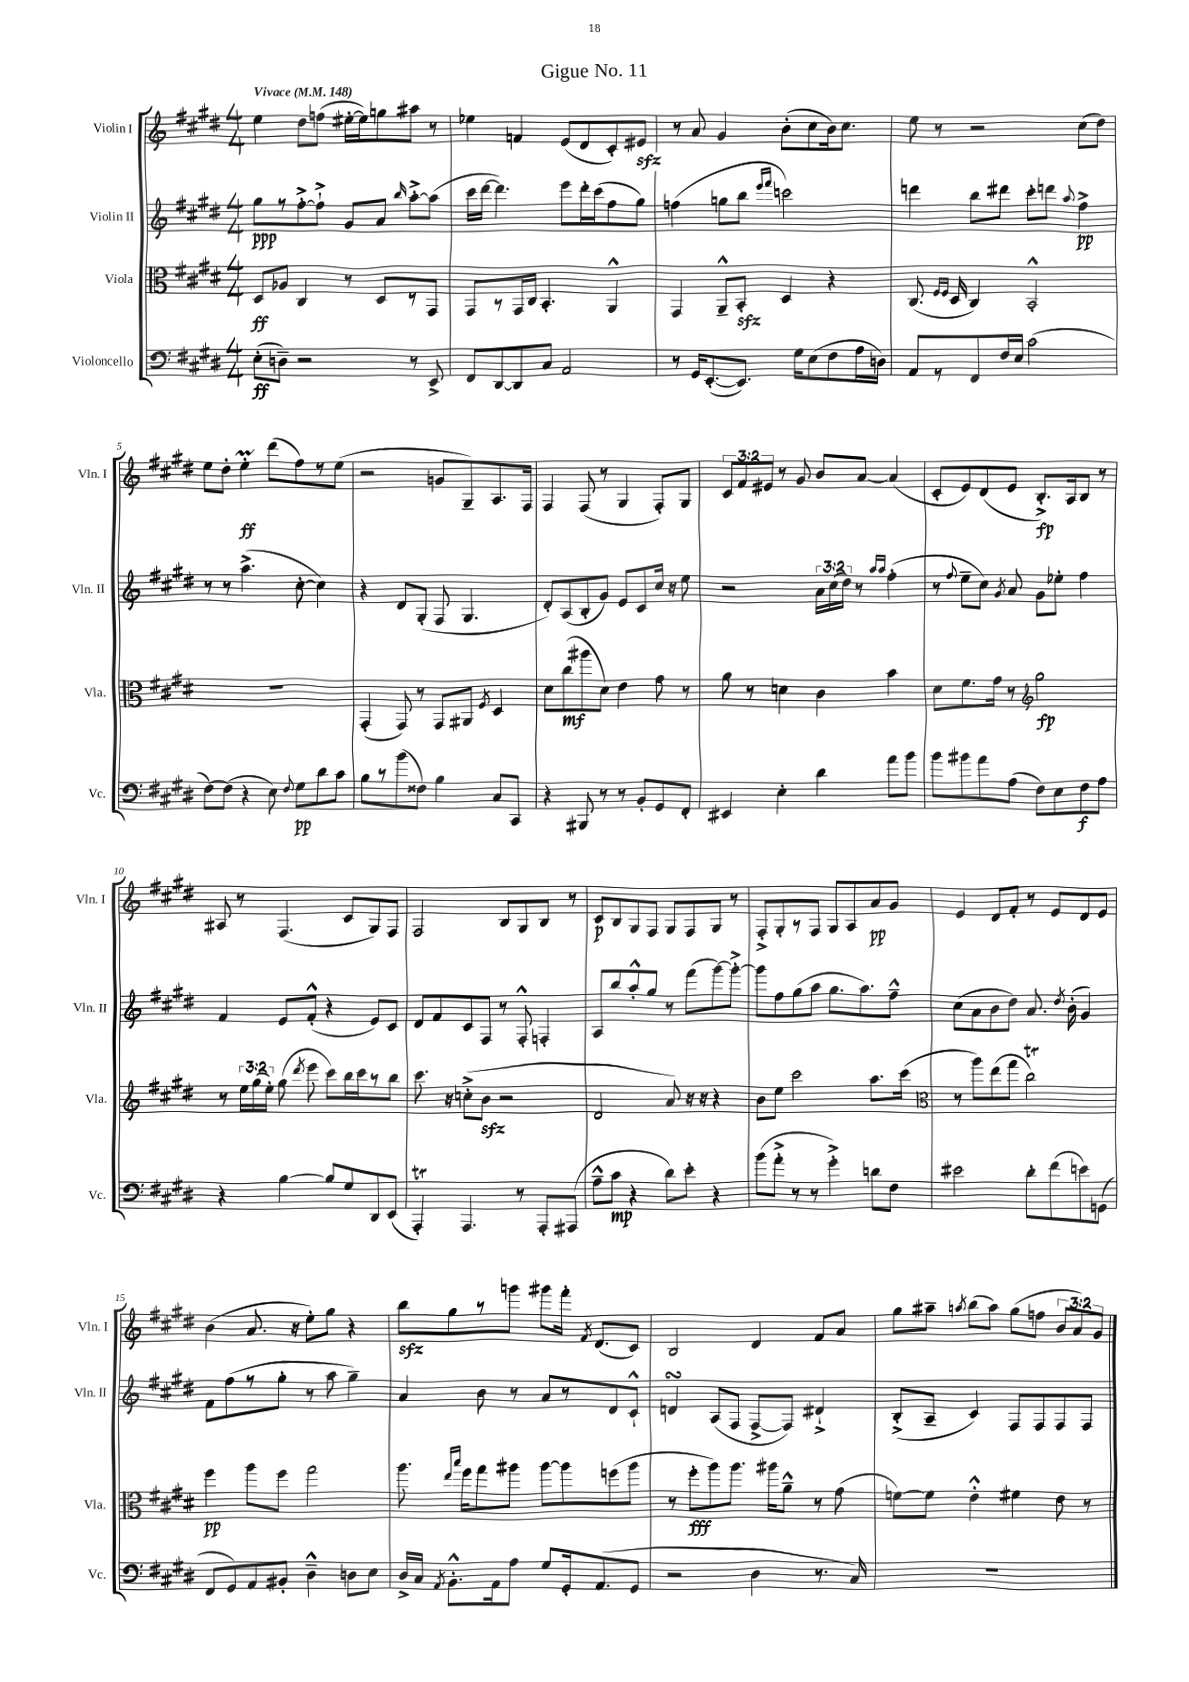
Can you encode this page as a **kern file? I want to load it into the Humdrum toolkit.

**kern	**kern	**kern	**kern
*staff4	*staff3	*staff2	*staff1
*clefF4	*clefC3	*clefG2	*clefG2
*k[f#c#g#d#]	*k[f#c#g#d#]	*k[f#c#g#d#]	*k[f#c#g#d#]
*M4/4	*M4/4	*M4/4	*M4/4
*MM148	*MM148	*MM148	*MM148
(8E'	8D#	8gg#	4ee
8D~)	8A-	8r	.
2r	4C#	[8ff#'^	8dd#
.	.	8ff#`^]	(8ff
.	8r	8g#	[16ee#'
.	.	.	16ee#])
.	8D#	8a	8gg
.	.	16qqbb	.
8r	8r	[8aa'^	8aa#
8EE^	8GG#	(8aa]	8r
=	=	=	=
8FF#	8GG#	16ccc#	4ee-
.	.	[16ddd#	.
[8DD#	8r	4.ddd#])	.
8DD#]	16GG#	.	4f
.	16C#	.	.
8C#	4.BB'	.	.
2AA	.	8eee	(8e
.	.	16ddd#'	8d#
.	.	(16ccc#	.
.	4AA^^	8ff#	8c#')
.	.	8gg#)	8e#
=	=	=	=
8r	4GG#	(4ff	8r
16GG#	.	.	8a
([8.EE'	.	.	.
.	8AA~^^	8gg	4g#
8.EE])	8BB'	8bb	.
.	.	16qqeee	.
.	.	16qqfff#	.
.	4D#	2ccc)	(8b'
16G#	.	.	.
(8E	.	.	8cc#
8F#	4r	.	16b)
.	.	.	8.cc#
16A	.	.	.
16D)	.	.	.
=	=	=	=
8AA	(8.C#	4ddd	8ee
8r	.	.	8r
.	16qqF#	.	.
.	16qqF#	.	.
.	16D#	.	.
8FF#	4C#)	8bb	2r
16F#	.	8ddd#	.
16E	.	.	.
(2c#	2BB'^^	8ccc#'	.
.	.	8ddd	.
.	.	8qqaa	.
.	.	4ff#^	(8cc#
.	.	.	8dd#)
=	=	=	=
[8F#)	1r	8r	8ee
(8F#]	.	8r	8dd#'
4r	.	(4.aa^	4ee'
8E)	.	.	(8ddd#
8qqF#	.	.	.
8G#	.	[8cc#'	8ff#)
8d#	.	4cc#])	8r
8c#	.	.	(8ee
=	=	=	=
8B	(4GG#'	4r	2r
8r	.	.	.
(8b	8GG#)	8d#	.
8F##)	8r	(8G#'	.
4B	8GG#	8F#	8g
.	8AA#	4.G#	8G#~)
.	8qF#	.	.
8C#	4D#	.	8.A
8CC#	.	.	.
.	.	.	16F#
=	=	=	=
4r	8d#	8d#')	4F#
.	(8cc#	(8A	.
8BBB#	8aa#	8B'	(8F#
8r	8d#)	8g#)	8r
8r	4e	8e	4G#
8BB'	.	8c#	.
8GG#	8g#	16cc#	8F#')
.	.	16r	.
8FF#'	8r	8ee	8G#
=	=	=	=
4EE#	8a	2r	12c#
.	.	.	12f#
.	8r	.	.
.	.	.	12e#
4E'	4d	.	8r
.	.	.	8g#
4d#	4c#	24a	8b
.	.	(24cc#	.
.	.	24dd#)	.
.	.	8r	[8a
.	.	16qqaa	.
.	.	16qqaa	.
8a	4b	(4ff#'	(4a]
8b	.	.	.
=	=	=	=
8b	8d#	8r	8c#'
.	.	8qqff#	.
8b#	8.f#	8ee~	8e)
8a	.	8cc#)	(8d#
.	16g#	.	.
.	.	8qg#	.
(8A	8r	8a	8e
*	*clefG2	*	*
8F#)	2gg#	8g#	8.B'^)
8E	.	8ee-'	.
.	.	.	16A
8F#	.	4ff#	8B
8A	.	.	8r
=	=	=	=
4r	8r	4f#	8A#
.	24ee	.	8r
.	(24gg#	.	.
.	24ee')	.	.
[4B	(8gg#	8e	(4.F#
.	8qddd#	.	.
.	8eee	(8f#'^^	.
8B]	8ccc#)	4r	.
8G#	16bb	.	8c#
.	16ccc#	.	.
8DD#	8r	8e)	8G#)
(8EE	8bb	8c#	8F#
=	=	=	=
4AAA')	8.ccc#	8d#	2F#
.	.	8f#	.
.	16r	.	.
4.AAA	(8cc'^	8c#	.
.	8b	8F#	.
.	2r	8r	8B
8r	.	8F#'^^	8G#
8AAA'	.	4F'	8B
(8AAA#	.	.	8r
=	=	=	=
8A~^^	2d#	8A	8c#
8c#	.	8bb	8B
4r	.	8aa'^^	8G#
.	.	8gg#	8F#
8d#)	8a)	8r	8G#
8e'	16r	(8fff#	8F#
.	16r	.	.
4r	4r	[8ggg#)	8G#
.	.	8ggg#'^_	8r
=	=	=	=
(8b	8b	8ggg#]	8F#'^
8a'^	8ee	8ff#	8G#'
8r	2ccc#	(8gg#	8r
8r	.	8aa	8F#
4g#'^)	.	8.gg#	8G#
.	.	.	8A
.	.	8.aa)	.
8d	8.aa	.	8a
8F#	.	8ff#~^^	8g#
.	(16ccc#	.	.
=	=	=	=
*	*clefC3	*	*
2e#	8r	(8cc#	4e
.	8aa)	8a	.
.	(8ee	8b	8d#
.	8gg#	8dd#)	8f#'
8d#'	2cc#)	8.a	8r
(8f#	.	.	8e
.	.	8qdd#	.
.	.	(16b'	.
8e)	.	4g#)	8d#
(8GG	.	.	8e
=	=	=	=
8FF#	4ff#	8f#	(4b
8GG#)	.	(8ff#	.
8AA	8aa	8r	8.a
8BB#'	8ff#	8gg#'	.
.	.	.	16r
4D#~^^	2gg#	8r	8ee')
.	.	8aa	8gg#
8D	.	4gg#~)	4r
8E	.	.	.
=	=	=	=
16D#^	8.aa	4a	8bb
16C#	.	.	.
8qAA	.	.	.
8.BB'^^	.	.	8gg#
.	16qqee	.	.
.	16qqbb	.	.
.	16ff#	.	.
.	8gg#	8b	8r
16AA	.	.	.
8A	8aa#	8r	8ggg
8G#	[8aa#	8a	8ggg#
16GG#'	8aa#]	8r	16fff#'
.	.	.	8qf#
(8.AA	.	.	(8.d#
.	(8ff	8d#	.
8GG#	8aa#	8c#`^^	8c#)
=	=	=	=
2r	8r	4d	2B
.	8ff#'	.	.
.	8aa)	(8A	.
.	8.aa	8F#	.
4D#	.	[8F#^	4d#
.	16aa#	.	.
.	8a~^^	8F#])	.
8.r	8r	4d#`^	8f#
.	(8g#	.	8a
16C#)	.	.	.
=	=	=	=
1r	[8f)	(8B'^	8gg#
.	8f]	8A~	8aa#~
.	.	.	8qaa
.	4e'^^	4c#)	(8bb
.	.	.	8aa)
.	4f#	8F#	(8gg#
.	.	8F#	8ff
.	8e	8F#	12b
.	.	.	12a)
.	8r	8F#	.
.	.	.	12g#
==	==	==	==
*-	*-	*-	*-
